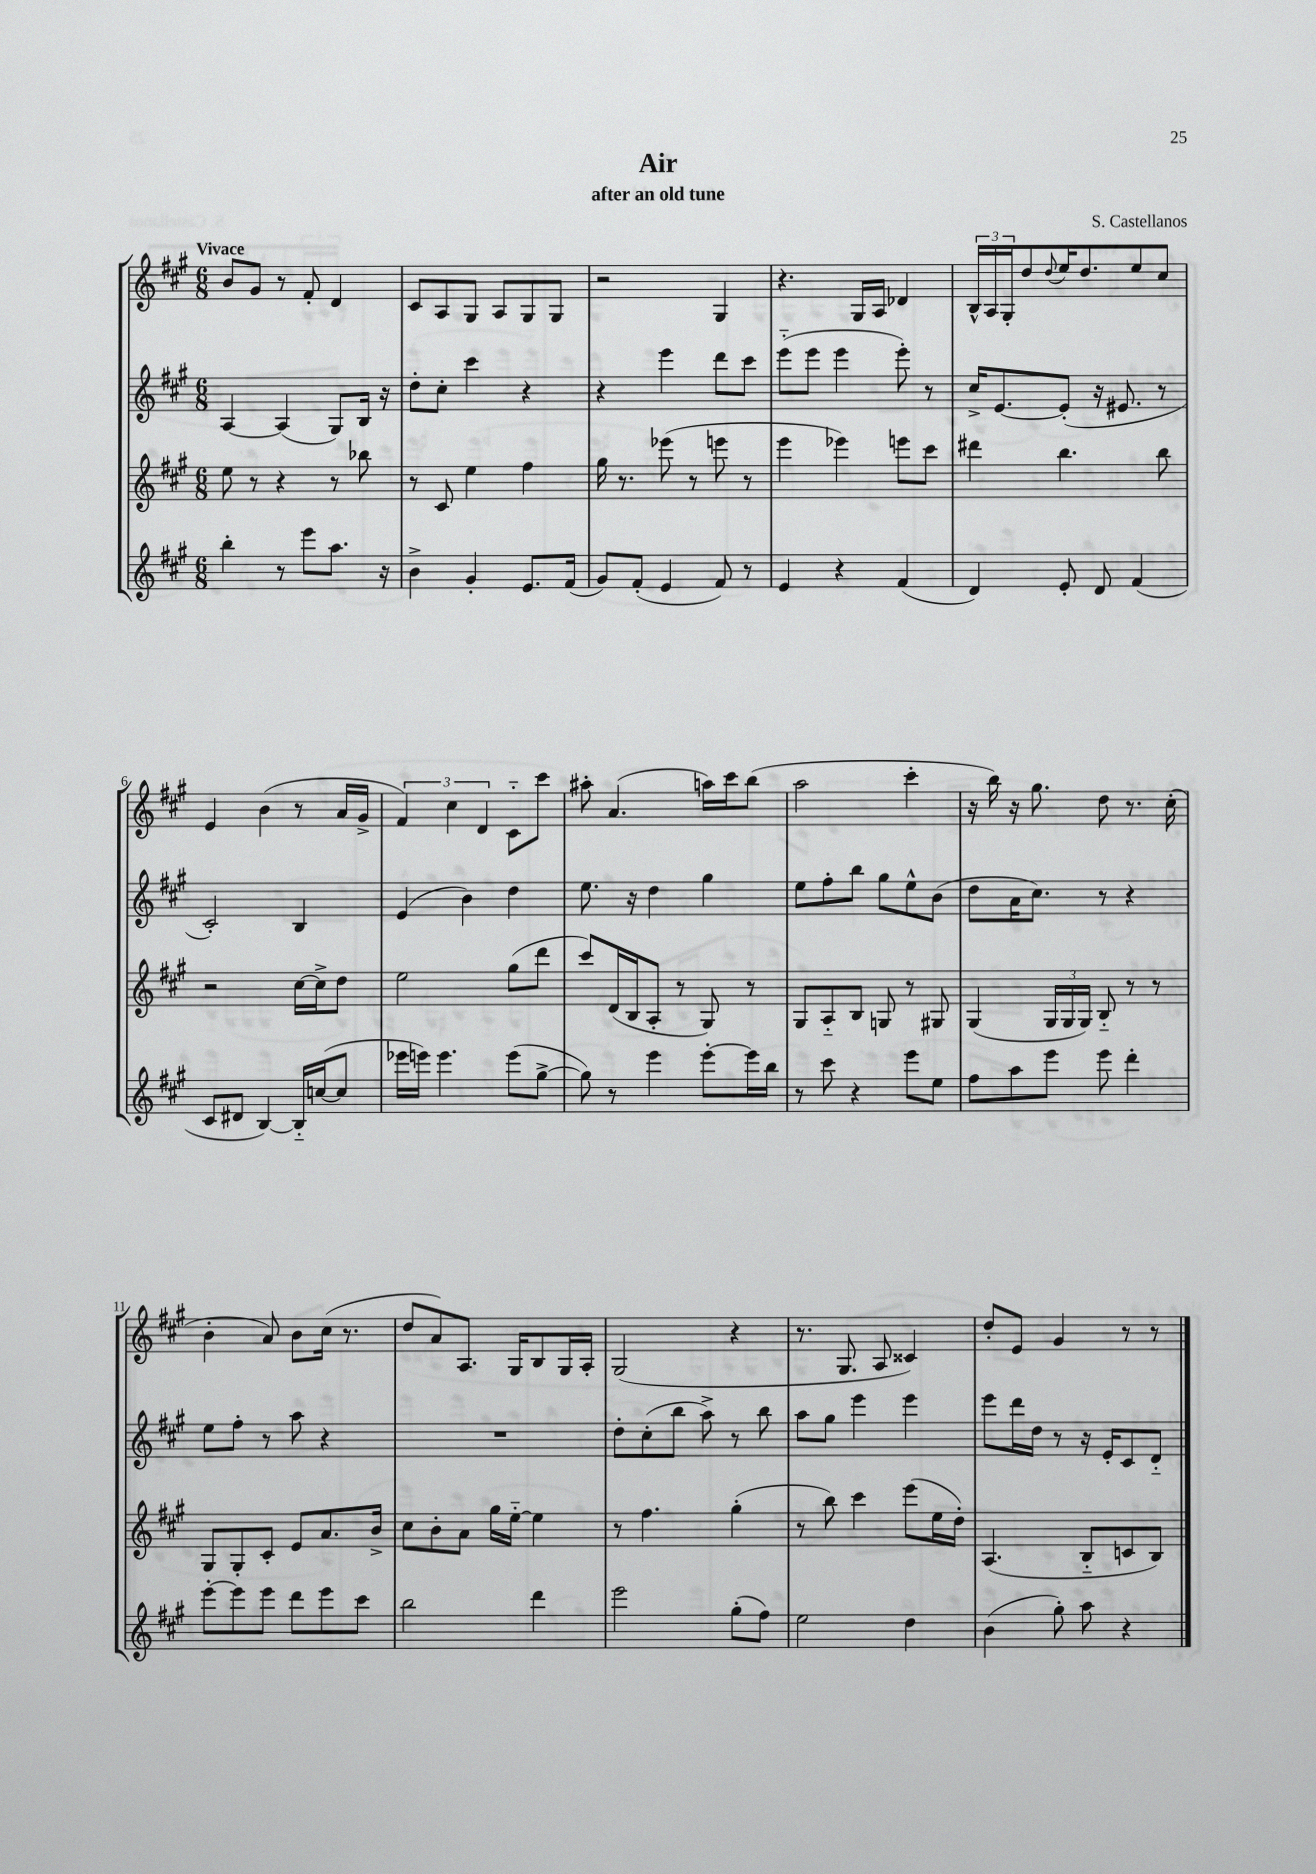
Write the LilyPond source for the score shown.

\header { title = "Air" composer = "S. Castellanos" subtitle = "after an old tune" }
<<
\new StaffGroup <<
\new Staff = "s0" {
    \clef treble \key a \major \numericTimeSignature \time 6/8 \tempo "Vivace"
    b'8 gis'8 r8 fis'8-. d'4 |
    cis'8 a8 gis8 a8 gis8 gis8 |
    r2 gis4 |
    r4. gis16 a16 des'4 |
    \tuplet 3/2 { b16-^ a16 gis16-. } d''8 \appoggiatura { d''8 } e''16 d''8. e''8 cis''8 |
    e'4 b'4( r8 a'16 gis'16-> |
    \tuplet 3/2 { fis'4) cis''4 d'4 } cis'8-_ cis'''8 |
    ais''8-. a'4.( a''16) cis'''16 b''8( |
    a''2 cis'''4-. |
    r16 b''16) r16 gis''8. d''8 r8. cis''16-.( |
    b'4-. a'8) b'8 cis''16( r8. |
    d''8 a'8) a8. gis16 b8 gis16 a16-. |
    gis2( r4 |
    r8. gis8. a8 cisis'4) |
    d''8-. e'8 gis'4 r8 r8 \bar "|." |
}
\new Staff = "s1" {
    \clef treble \key a \major \numericTimeSignature \time 6/8
    a4~ a4( gis8) b16 r16 |
    d''8-. cis''8-. cis'''4 r4 |
    r4 e'''4 d'''8 cis'''8 |
    e'''8-_( e'''8 e'''4 e'''8-.) r8 |
    cis''16-> e'8.~ e'8-.( r16 eis'8. r8 |
    cis'2-.) b4 |
    e'4( b'4) d''4 |
    e''8. r16 d''4 gis''4 |
    e''8 fis''8-. b''8 gis''8 e''8-^ b'8( |
    d''8 a'16 cis''8.) r8 r4 |
    e''8 fis''8-. r8 a''8 r4 |
    R2. |
    d''8-. cis''8-.( b''8 a''8->) r8 b''8 |
    a''8 gis''8 e'''4 e'''4 |
    e'''8 d'''16 d''16 r8 r16 e'16-. cis'8 d'8-_ \bar "|." |
}
\new Staff = "s2" {
    \clef treble \key a \major \numericTimeSignature \time 6/8
    e''8 r8 r4 r8 bes''8 |
    r8 cis'8 e''4 fis''4 |
    gis''16 r8. ees'''8( r8 e'''8 r8 |
    e'''4 ees'''4) e'''8 cis'''8 |
    dis'''4 b''4. b''8 |
    r2 cis''16~ cis''16-> d''8 |
    e''2 gis''8( d'''8 |
    cis'''8) d'16( b16 a8-. r8 gis8) r8 |
    gis8 a8-_ b8 g8 r8 gis8 |
    gis4( \tuplet 3/2 { gis16 gis16 gis16) } b8-_ r8 r8 |
    gis8 gis8-. cis'8-. e'8 a'8. b'16-> |
    cis''8 b'8-. a'8 gis''16 e''16~-_ e''4 |
    r8 fis''4. gis''4-.( |
    r8 b''8) cis'''4 e'''8( e''16 d''16-.) |
    a4.( b8-_ c'8 b8) \bar "|." |
}
\new Staff = "s3" {
    \clef treble \key a \major \numericTimeSignature \time 6/8
    b''4-. r8 e'''8 a''8. r16 |
    b'4-> gis'4-. e'8. fis'16( |
    gis'8) fis'8-.( e'4 fis'8) r8 |
    e'4 r4 fis'4( |
    d'4) e'8-. d'8 fis'4( |
    cis'8 dis'8 b4~) b16-_ c''16~( c''8 |
    ees'''16 e'''16) e'''4. e'''8( gis''8~-> |
    gis''8) r8 e'''4 e'''8~-. e'''16 b''16 |
    r8 cis'''8 r4 e'''8 e''8 |
    fis''8 a''8 e'''8 e'''8 d'''4-. |
    e'''8~-. e'''8 e'''8 d'''8 e'''8 cis'''8 |
    b''2 d'''4 |
    e'''2 gis''8-.( fis''8) |
    e''2 d''4 |
    b'4( gis''8-.) a''8 r4 \bar "|." |
}
>>
>>
